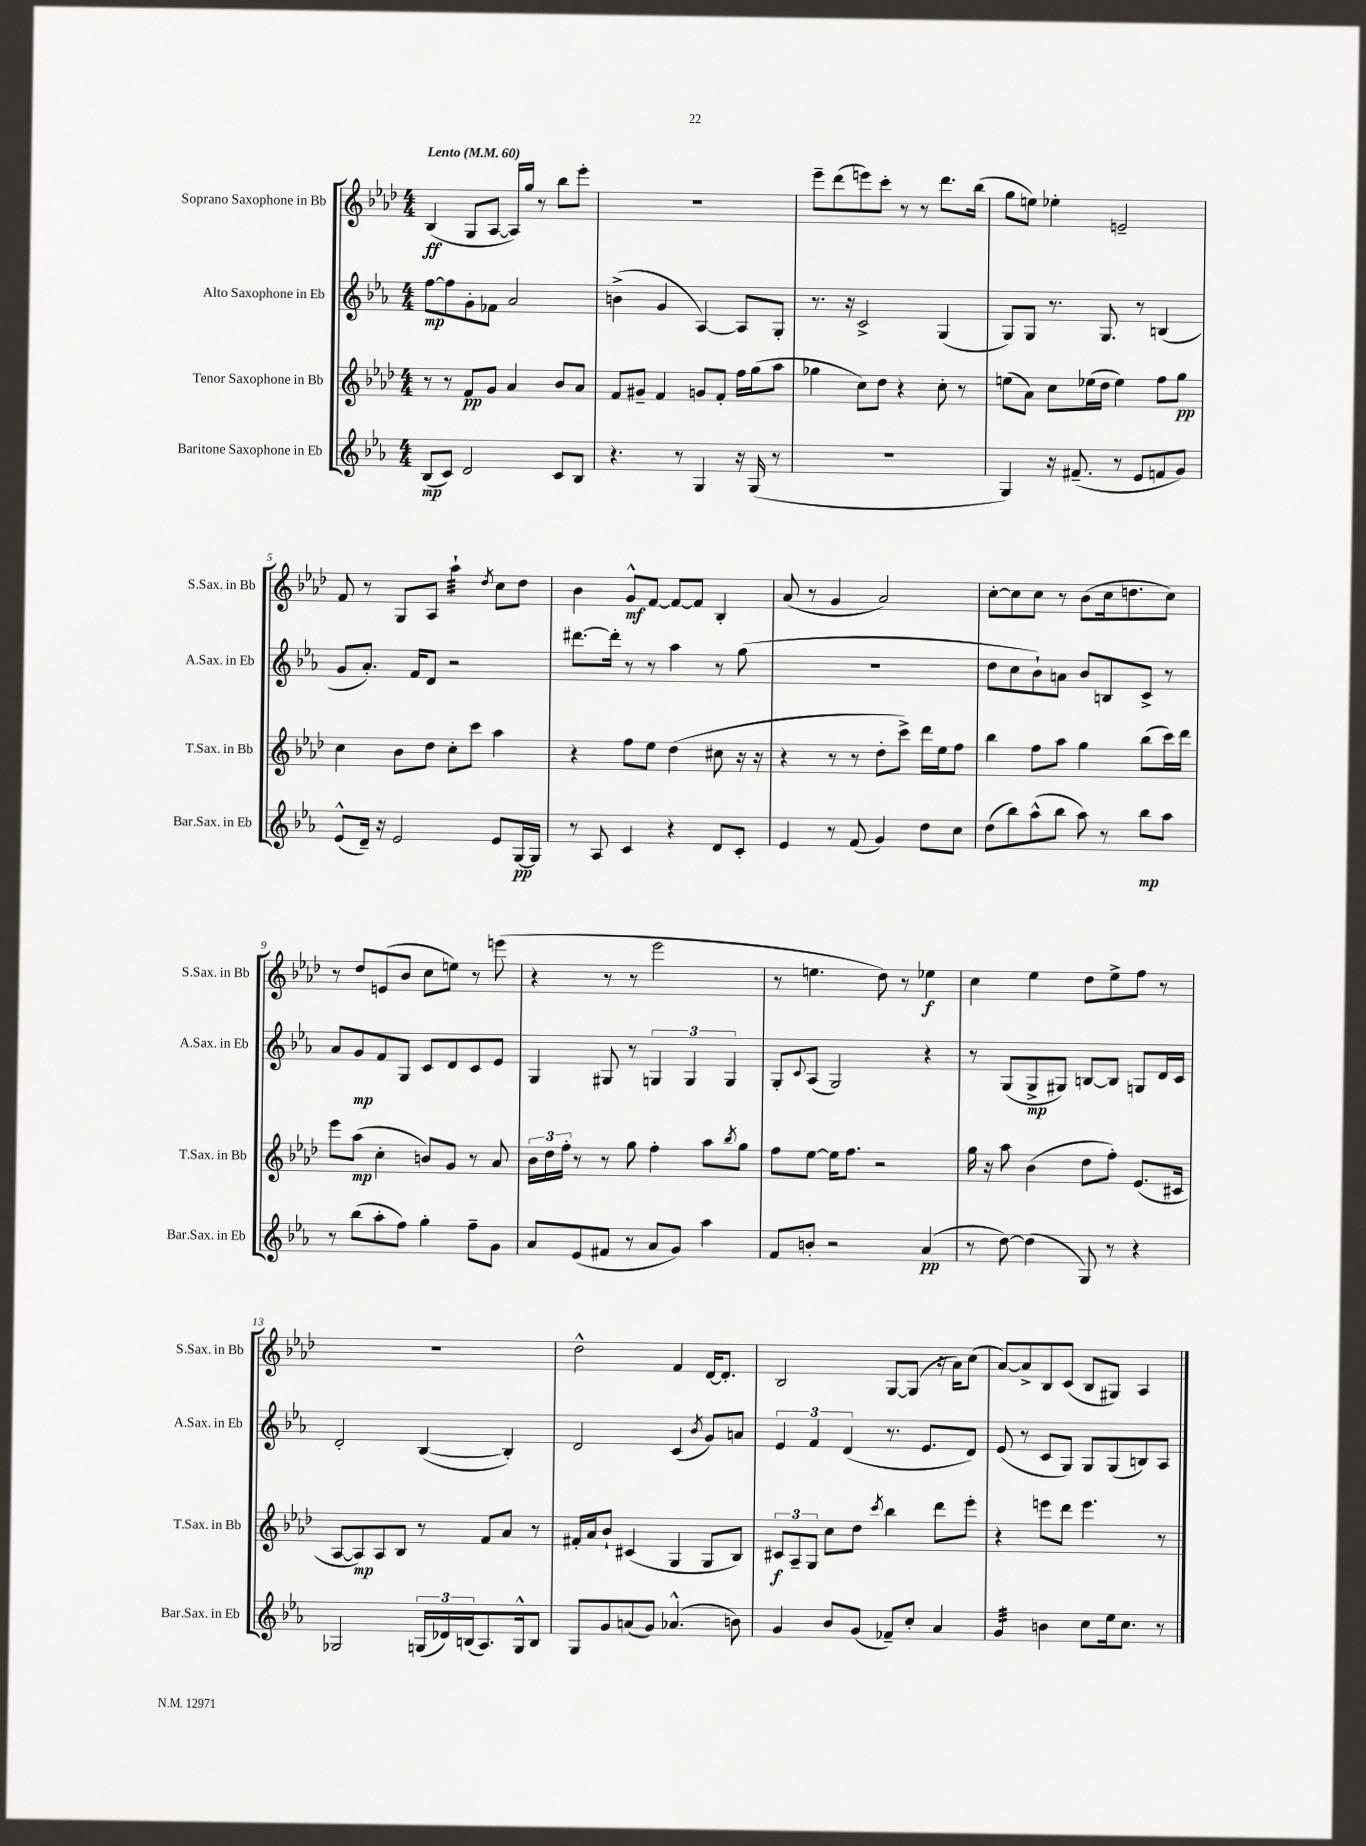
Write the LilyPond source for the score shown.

<<
\new StaffGroup <<
\new Staff = "s0" \with { instrumentName = "Soprano Saxophone in Bb" shortInstrumentName = "S.Sax. in Bb" } {
    \clef treble \key aes \major \numericTimeSignature \time 4/4 \tempo "Lento" 4 = 60
    bes4\ff( g8 aes8~ aes16) g''16 r8 bes''8 ees'''8-. |
    r1 |
    ees'''8-- des'''8( e'''8) c'''8-. r8 r8 des'''8. bes''16( |
    g''8 e''8) ees''4-. e'2-- |
    f'8 r8 g8 aes8 aes''4:32-! \acciaccatura { des''8 } c''8 des''8 |
    bes'4 g'8-^\mf f'8~ f'8~ f'8 bes4-. |
    aes'8( r8 g'4 aes'2) |
    c''8~-. c''8 c''8 r8 bes'8( c''16 d''8. c''8) |
    r8 des''8 e'8( bes'8 c''8 e''8) r8 e'''8( |
    r4 r8 r8 ees'''2 |
    r8 e''4. des''8) r8 ees''4\f |
    c''4 ees''4 des''8 ees''8-> f''8 r8 |
    R1 |
    des''2-^ f'4 des'16~ des'8.-. |
    bes2 g8~ g8( r16 aes'16) c''8( |
    aes'8~) aes'8-> bes8 c'8( bes8 gis8) aes4 \bar "|." |
}
\new Staff = "s1" \with { instrumentName = "Alto Saxophone in Eb" shortInstrumentName = "A.Sax. in Eb" } {
    \clef treble \key ees \major \numericTimeSignature \time 4/4
    f''8~\mp f''8 g'8-. fes'8 aes'2 |
    b'4->( g'4 aes4~) aes8 g8-. |
    r8. r16 c'2-> g4( |
    g8) g8 r8. g8. r8 b4( |
    g'8 aes'8.-.) f'16 d'8 r2 |
    dis'''8.~ dis'''16-. r8 r8 aes''4 r8 g''8( |
    R1 |
    d''8 c''8 bes'8-!) a'8 bes'8 b8 c'8-> r8 |
    aes'8 g'8\mp f'8 g8 c'8 d'8 c'8 ees'8 |
    g4 gis8 r8 \tuplet 3/2 { g4 g4 g4 } |
    g8-. \appoggiatura { c'8 } aes8( g2) r4 |
    r8 g8( g8->\mp gis8) b8~ b8 g8 d'16 c'16 |
    d'2-. bes4~( bes4-.) |
    d'2 c'4( \acciaccatura { bes'8 } g'8) a'8 |
    \tuplet 3/2 { ees'4 f'4 d'4( } r8. ees'8. d'8) |
    ees'8( r8 c'8 g8) g8 g8( b8) aes8 \bar "|." |
}
\new Staff = "s2" \with { instrumentName = "Tenor Saxophone in Bb" shortInstrumentName = "T.Sax. in Bb" } {
    \clef treble \key aes \major \numericTimeSignature \time 4/4
    r8 r8 f'8\pp g'8 aes'4 bes'8 aes'8 |
    f'8 gis'8-- f'4 g'8 f'8-. f''16 g''16( aes''8 |
    ges''4 c''8) des''8 r4 c''8-. r8 |
    e''8( aes'8) c''8 ees''16( des''16 ees''4) f''8 g''8\pp |
    c''4 bes'8 des''8 c''8-. c'''8 aes''4 |
    r4 f''8 ees''8 des''4( cis''8 r16 r16 |
    r4 r8 r8 des''8-. c'''8->) des'''16 ees''16 f''8 |
    bes''4 f''8 aes''8 g''4 bes''8( c'''16) des'''16 |
    ees'''8 aes''8\mp( c''4-. b'8) g'8 r8 aes'8 |
    \tuplet 3/2 { bes'16 des''16 f''16-. } r8 r8 g''8 f''4-. aes''8 \acciaccatura { bes''8 } g''8 |
    f''8 ees''8~ ees''16 f''8. r2 |
    g''16 r16 aes''8 bes'4( des''8 f''8-.) ees'8.( cis'16 |
    aes8~ aes8\mp) aes8 bes8 r8 f'8 aes'8 r8 |
    fis'16-. aes'16 bes'8-! cis'4( g4 g8 bes8) |
    \tuplet 3/2 { cis'8\f aes8-- g8 } c''8 des''8 \acciaccatura { c'''8 } bes''4 des'''8 ees'''8-. |
    r4 e'''8 des'''8 e'''4. r8 \bar "|." |
}
\new Staff = "s3" \with { instrumentName = "Baritone Saxophone in Eb" shortInstrumentName = "Bar.Sax. in Eb" } {
    \clef treble \key ees \major \numericTimeSignature \time 4/4
    bes8\mp( c'8) d'2 c'8 bes8 |
    r4. r8 g4 r16 g16( r8 |
    R1 |
    g4) r16 fis'8.--( r8 ees'8 f'8 g'8) |
    ees'8-^( d'16--) r16 ees'2 ees'8 g16~\pp g16 |
    r8 aes8 c'4 r4 d'8 c'8-. |
    ees'4 r8 f'8( g'4) d''8 c''8 |
    d''8( bes''8) aes''8-^( bes''8 aes''8) r8 bes''8\mp aes''8 |
    r8 bes''8( aes''8-. f''8) g''4-. f''8-- g'8 |
    aes'8 ees'8( fis'8 r8 aes'8 g'8) aes''4 |
    f'8 b'8-. r2 aes'4\pp( |
    r8 d''8~) d''4( g8) r8 r4 |
    ges2 \tuplet 3/2 { g16( des'16) b16( } aes8.) g16-^ b8 |
    g8 g'8 a'8( g'8) aes'4.-^( b'8) |
    g'4 bes'8 g'8( fes'8--) c''8-. aes'4 |
    g'4:32 b'4 c''8 ees''16 c''8. r8 \bar "|." |
}
>>
>>
